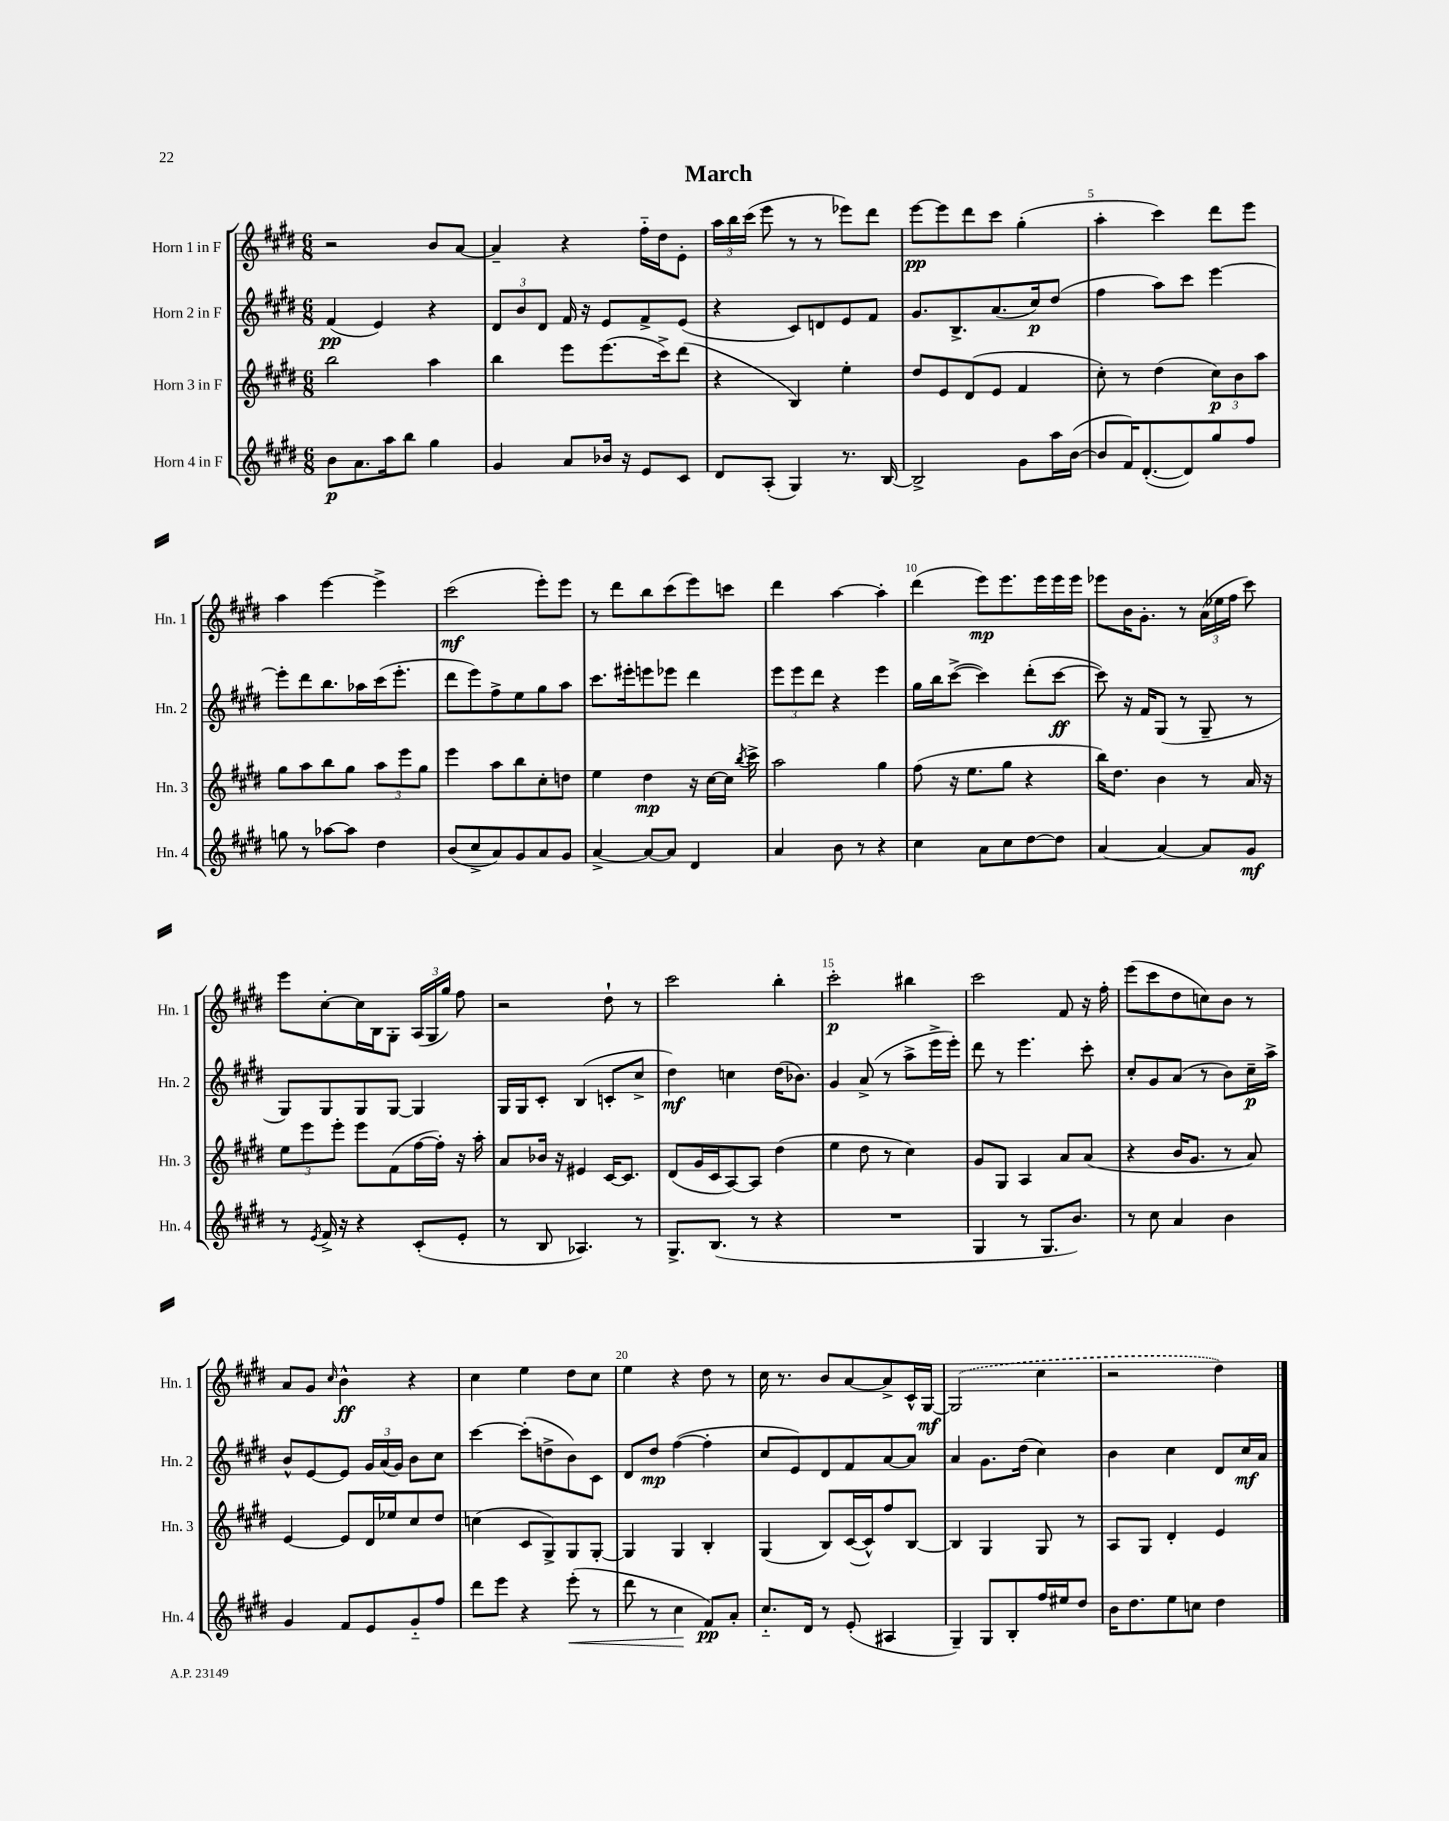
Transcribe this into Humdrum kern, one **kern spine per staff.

**kern	**kern	**kern	**kern
*staff4	*staff3	*staff2	*staff1
*clefG2	*clefG2	*clefG2	*clefG2
*k[f#c#g#d#]	*k[f#c#g#d#]	*k[f#c#g#d#]	*k[f#c#g#d#]
*M6/8	*M6/8	*M6/8	*M6/8
8b	2bb	(4f#	2r
8.a	.	.	.
.	.	4e)	.
16aa	.	.	.
8bb	.	.	.
4gg#	4aa	4r	8b
.	.	.	[8a
=	=	=	=
4g#	4bb	12d#	4a~]
.	.	12b	.
.	.	12d#	.
8a	8eee	16f#	4r
.	.	16r	.
16b-	(8.eee	8e	.
16r	.	.	.
8e	.	8f#^	16ff#'~
.	16ccc#^)	.	16dd#
8c#	(8ddd#	(8e	8e'
=	=	=	=
8d#	4r	4r	24aa
.	.	.	24bb
.	.	.	(24ccc#
(8A'	.	.	8eee
4G#)	4B)	8c#)	8r
.	.	8d	8r
8.r	4ee'	8e	8eee-)
.	.	8f#	8ddd#
[16B	.	.	.
=	=	=	=
2B^]	8dd#	8.g#	[8eee
.	8e	.	8eee]
.	.	8.B^	.
.	(8d#	.	8ddd#
.	8e	(8.a	8ccc#
8g#	4f#	.	(4gg#'
.	.	16cc#)	.
16aa	.	(8dd#	.
([16b	.	.	.
=	=	=	=
8b]	8cc#')	4ff#	4aa'
16f#)	8r	.	.
([8.d#'	.	.	.
.	(4dd#	8aa)	4ccc#)
8d#])	.	8ccc#	.
8gg#	12cc#)	[4eee	8ddd#
.	12b	.	.
8ff#	.	.	8eee
.	12aa	.	.
=	=	=	=
8gg	8gg#	8eee']	4aa
8r	8aa	8ddd#	.
[8aa-	8bb	8.bb	[4eee
8aa-]	8gg#	.	.
.	.	16aa-	.
4dd#	12aa	(16ccc#	4eee^]
.	.	8.eee'	.
.	12eee	.	.
.	12gg#	.	.
=	=	=	=
(8b	4eee	8ddd#	(2ccc#
8cc#^	.	8eee)	.
8a)	8aa	8ff#^	.
8g#	8bb	8ee	.
8a	8cc#'	8gg#	8eee')
8g#	8dd	8aa	8eee
=	=	=	=
[4a^	4ee	8.ccc#	8r
.	.	.	8ddd#
.	.	16eee#'	.
8a_	4dd#	8eee	8bb
8a]	.	8eee-	(8ccc#
4d#	16r	4ddd#	8eee)
.	[16cc#	.	.
.	16cc#]	.	8ccc
.	8qbb	.	.
.	16ccc#^	.	.
=	=	=	=
4a	2aa	12eee	4ddd#
.	.	12eee	.
.	.	12ddd#	.
8b	.	4r	[4aa
8r	.	.	.
4r	4gg#	4eee	4aa']
=	=	=	=
4cc#	(8ff#	16gg#	(4ddd#
.	.	16bb	.
.	16r	([8ccc#^	.
.	8.ee	.	.
8a	.	4ccc#])	8eee)
8cc#	8gg#	.	8.eee
[8dd#	4r	(8ddd#'	.
.	.	.	16eee
8dd#]	.	[8ccc#	16eee
.	.	.	16eee
=	=	=	=
[4a	16bb)	8ccc#])	8eee-
.	8.dd#	.	.
.	.	16r	16b
.	.	16f#	8.g#'
4a_	4b	(8G#	.
.	.	8r	8r
8a]	8r	8G#~	(24a
.	.	.	24ee-
.	.	.	24ff#
8g#	16a	8r	8ccc#)
.	16r	.	.
=	=	=	=
8r	12ee	8G#)	8eee
.	12eee	.	.
8qe	.	.	.
16f#^	.	8G#	[8cc#'
.	12eee'	.	.
16r	.	.	.
4r	8eee	8G#	16cc#]
.	.	.	16B
.	(8f#	[8G#	8G#'
(8c#'	[16ff#	4G#]	(24A
.	.	.	24G#
.	16ff#'])	.	.
.	.	.	24gg#)
8e'	16r	.	8ff#
.	16aa'	.	.
=	=	=	=
8r	8a	16G#	2r
.	.	16G#	.
8B	16b-	8c#'	.
.	16r	.	.
4.A-)	4e#	(4B	.
.	[16c#	8c'	8dd#`
.	8.c#]	.	.
8r	.	8cc#^	8r
=	=	=	=
8.G#^	(8d#	4dd#)	2ccc#
.	16g#	.	.
(8.B	16c#	.	.
.	[8A)	4cc	.
8r	8A]	.	.
4r	(4dd#	(16dd#	4bb'
.	.	8.b-)	.
=	=	=	=
2.r	4ee	4g#	2ccc#'
.	8dd#	(8a^	.
.	8r	8r	.
.	4cc#)	8aa^	4bb#
.	.	16eee^	.
.	.	16eee')	.
=	=	=	=
4G#	8g#	8ddd#	2ccc#
.	8G#	8r	.
8r	4A	4.eee	.
8.G#	.	.	.
.	8a	.	8f#
8.b)	.	.	.
.	(8a	8ccc#'	16r
.	.	.	16ff#'
=	=	=	=
8r	4r	8cc#'	(8eee
8cc#	.	8g#	8ccc#
4a	16b	(8a	8dd#
.	8.g#	.	.
.	.	8r	8cc)
4b	8r	8b)	8b
.	8a)	16cc#~	8r
.	.	16aa^	.
=	=	=	=
4g#	[4e	8b^^	8a
.	.	[8e	8g#
.	.	.	16qqcc#
8f#	8e]	8e]	4b^^
8e	16d#	24g#	.
.	.	(24a	.
.	16ee-	.	.
.	.	24g#)	.
8g#'~	8cc#	8b	4r
8ff#	8dd#	8cc#	.
=	=	=	=
8ddd#	(4cc	[4ccc#	4cc#
8eee	.	.	.
4r	8c#	(8ccc#']	4ee
.	8G#^)	8dd^	.
(8eee'	8G#	8b)	8dd#
8r	[8G#'	8c#	8cc#
=	=	=	=
8ddd#	4G#]	8d#	4ee
8r	.	8dd#	.
4cc#	4G#	([4ff#	4r
8f#)	4B'	4ff#']	8dd#
8a'	.	.	8r
=	=	=	=
8.cc#'~	(4G#	8cc#	16cc#
.	.	.	8.r
.	.	8e)	.
16d#	.	.	.
8r	8B)	8d#	8b
(8e'	([16c#	8f#	[8a
.	16c#^^])	.	.
4A#	8ff#	[8a	8a^]
.	[8B	8a]	16c#^^
.	.	.	[16G#
=	=	=	=
4G#~)	4B]	4a	(2G#]
8G#	4G#	8.g#	.
8B'	.	.	.
.	.	(16dd#	.
16ff#	8G#	4cc#)	4cc#
16ee#	.	.	.
8dd#	8r	.	.
=	=	=	=
16b	8A	4b	2r
8.dd#	.	.	.
.	8G#	.	.
8ee	4d#'	4cc#	.
8cc	.	.	.
4dd#	4e	8d#	4dd#)
.	.	16cc#	.
.	.	16a	.
==	==	==	==
*-	*-	*-	*-
